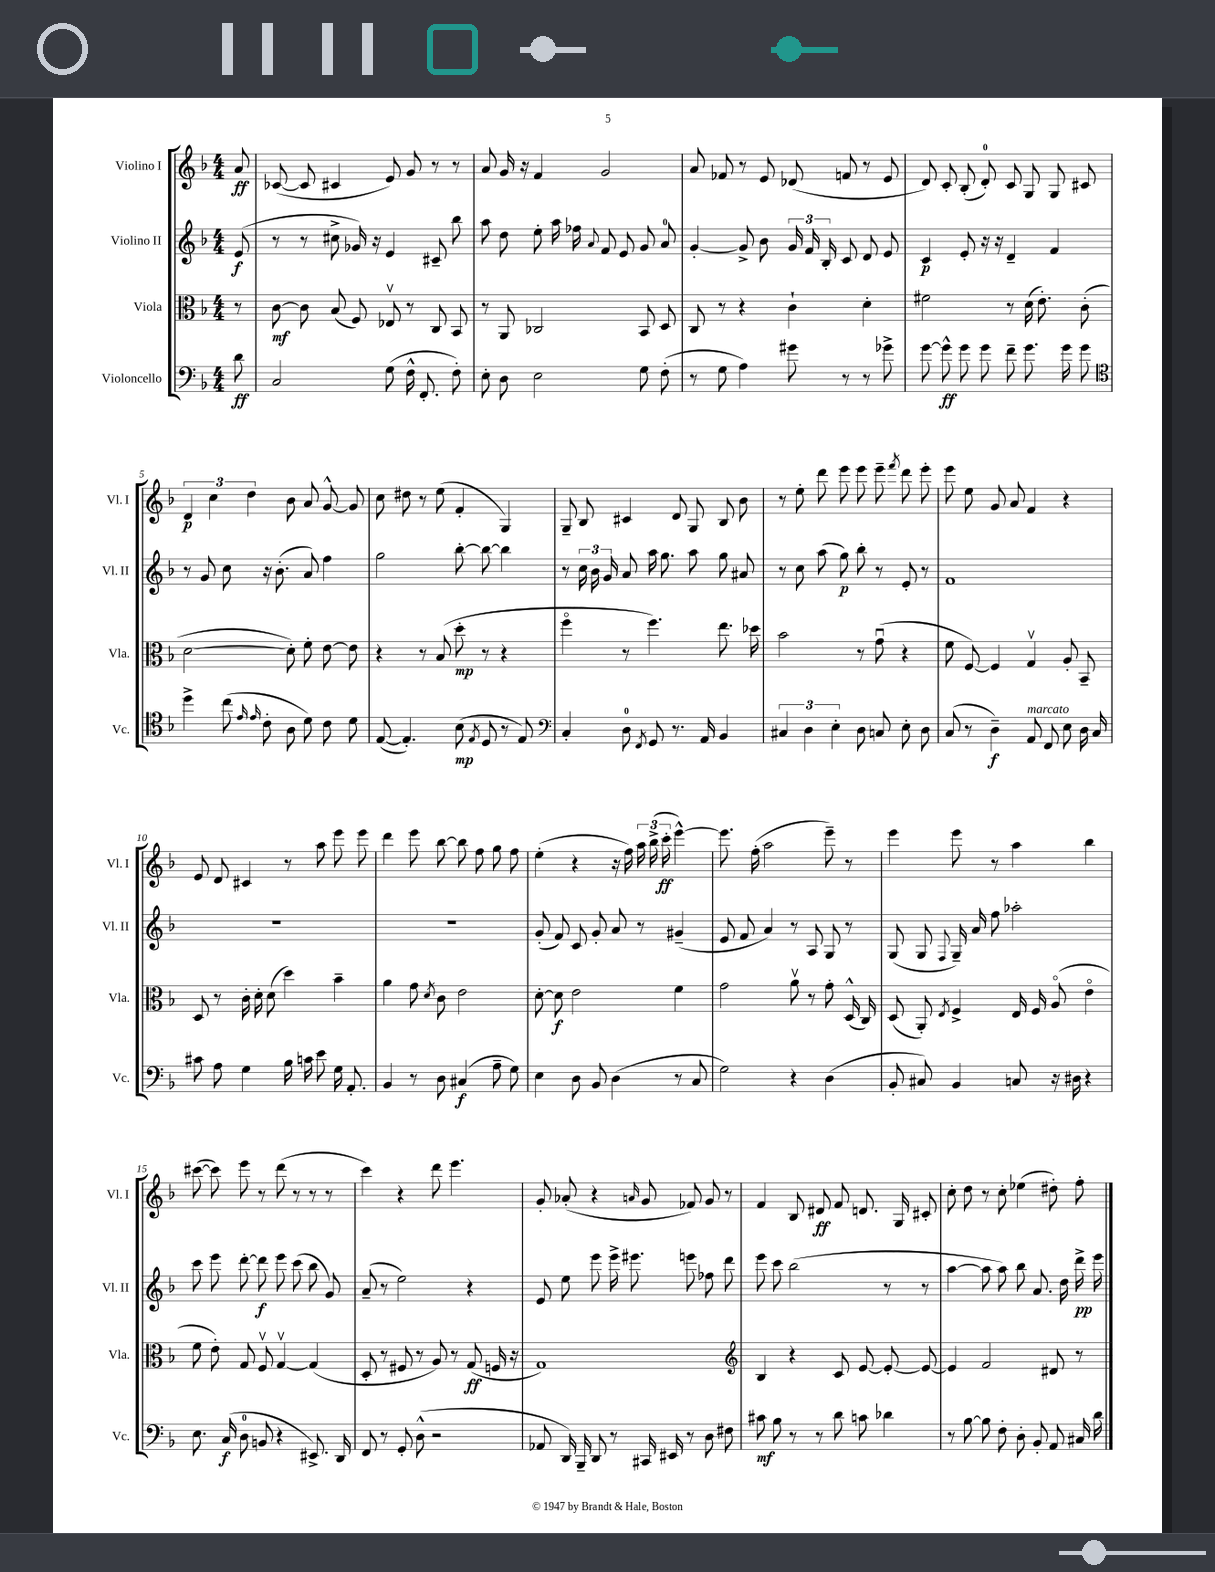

**kern	**dynam	**kern	**dynam	**kern	**dynam	**kern	**dynam
*part4	*part4	*part3	*part3	*part2	*part2	*part1	*part1
*staff4	*staff4	*staff3	*staff3	*staff2	*staff2	*staff1	*staff1
*I"Violoncello	*	*I"Viola	*	*I"Violino II	*	*I"Violino I	*
*I'Vc.	*	*I'Vla.	*	*I'Vl. II	*	*I'Vl. I	*
*clefF4	*	*clefC3	*	*clefG2	*	*clefG2	*
*k[b-]	*	*k[b-]	*	*k[b-]	*	*k[b-]	*
*M4/4	*	*M4/4	*	*M4/4	*	*M4/4	*
=	=	=	=	=	=	=	=
8d\	ff	8r	.	(8e/	f	8a/	ff
=1	=1	=1	=1	=1	=1	=1	=1
2C/	.	[8c\	mf	8r	.	([8c-X/	.
.	.	8c\]	.	8r	.	8c-/]	.
.	.	(8B-/	.	8cc#X^\	.	4c#X/	.
.	.	8F/)	.	16g-X/)	.	.	.
.	.	.	.	16r	.	.	.
(8G\	.	8E-Xv/	.	4e/	.	8e/)	.
16F^^\	.	8r	.	.	.	8g/	.
8.FF'/	.	.	.	.	.	.	.
.	.	8C/	.	8c#X~/	.	8r	.
8F'\)	.	8BB-/	.	8bb-\	.	8r	.
=2	=2	=2	=2	=2	=2	=2	=2
8E'\	.	8r	.	8aa\	.	8a/	.
8D\	.	8AA/	.	8dd\	.	16g/	.
.	.	.	.	.	.	16r	.
2E\	.	2C-X/	.	8ee'\	.	4f/	.
.	.	.	.	16aa\	.	.	.
.	.	.	.	16ff-X\	.	.	.
.	.	.	.	8qqa/	.	.	.
.	.	.	.	8f/	.	2g/	.
.	.	.	.	8e/	.	.	.
8G\	.	8BB-/	.	8g/	.	.	.
(8F'\	.	8D/	.	8a/	.	.	.
=3	=3	=3	=3	=3	=3	=3	=3
8r	.	8C/	.	[4g'/	.	8a/	.
8G\	.	8r	.	.	.	8f-X/	.
4A\)	.	4r	.	8g^/]	.	8r	.
.	.	.	.	8b-\	.	8e/	.
8g#X\	.	4c`\	.	24g/	.	(8d-X/	.
.	.	.	.	24f/	.	.	.
.	.	.	.	24B-'/	.	.	.
8r	.	.	.	8c/	.	8fn/	.
8r	.	4d'\	.	8d/	.	8r	.
8g-X^\	.	.	.	8e/	.	8e/	.
=4	=4	=4	=4	=4	=4	=4	=4
[8g\	.	2f#X\	.	4c/	p	8d/)	.
8g^^\]	ff	.	.	.	.	8c'/	.
8g\	.	.	.	8e'/	.	(8B-'/	.
8g\	.	.	.	16r	.	8d'/)	.
.	.	.	.	16r	.	.	.
8f~\	.	8r	.	4d~/	.	8c/	.
8.g\	.	(16d\	.	.	.	8G/	.
.	.	8.e'\)	.	.	.	.	.
.	.	.	.	4f/	.	8G/	.
16g\	.	.	.	.	.	.	.
8g\	.	(8c'\	.	.	.	8c#X/	.
!!LO:LB:g=z
=5	=5	=5	=5	=5	=5	=5	=5
*clefC4	*	*	*	*	*	*	*
4dd^\	.	[2d\	.	8r	.	6d/	p
.	.	.	.	8g/	.	.	.
.	.	.	.	.	.	6cc\	.
(8cc\	.	.	.	8cc\	.	.	.
.	.	.	.	.	.	6dd\	.
16qqe/	.	.	.	.	.	.	.
16qqe/	.	.	.	.	.	.	.
8c'\	.	.	.	16r	.	.	.
.	.	.	.	(8.b-'\	.	.	.
8A\	.	8d'\])	.	.	.	8b-\	.
8d\)	.	8f'\	.	8a/)	.	8a/	.
8c\	.	[8e\	.	4ff\	.	[8g^^/	.
8d\	.	8e\]	.	.	.	8g/]	.
=6	=6	=6	=6	=6	=6	=6	=6
([8E/	.	4r	.	2gg\	.	8cc\	.
4.E'/])	.	.	.	.	.	8dd#X\	.
.	.	8r	.	.	.	8r	.
.	.	(8B-/	.	.	.	(8ee\	.
(8B-\	mp	8dd'\	mp	[8bb-'\	.	4f'/	.
8qE/	.	.	.	.	.	.	.
8D/	.	8r	.	8bb-\_	.	.	.
8r	.	4r	.	4bb-\]	.	4G/)	.
8E/)	.	.	.	.	.	.	.
=7	=7	=7	=7	=7	=7	=7	=7
*clefF4	*	*	*	*	*	*	*
4C'/	.	4ff\	.	8r	.	8G~/	.
.	.	.	.	24cc\	.	8B-/	.
.	.	.	.	24b-\	.	.	.
.	.	.	.	24g/	.	.	.
8D\	.	8r	.	8a/	.	4c#X/	.
8qFF/	.	.	.	.	.	.	.
8GG/	.	4.ff\)	.	16aa\	.	.	.
.	.	.	.	8.gg\	.	.	.
8.r	.	.	.	.	.	8d/	.
.	.	.	.	8aa\	.	8G/	.
16AA/	.	.	.	.	.	.	.
4BB-/	.	8.ee\	.	8gg\	.	8B-/	.
.	.	.	.	8a#X/	.	8b-\	.
.	.	16dd-X\	.	.	.	.	.
=8	=8	=8	=8	=8	=8	=8	=8
6C#X/	.	2b-\	.	8r	.	8r	.
.	.	.	.	8cc\	.	8ee'\	.
6D\	.	.	.	.	.	.	.
.	.	.	.	(8aa\	.	8ddd\	.
6E'\	.	.	.	.	.	.	.
.	.	.	.	8gg\)	p	8eee\	.
8D\	.	8r	.	8bb-'\	.	8eee\	.
8Cn/	.	(8gu\	.	8r	.	8eee~\	.
.	.	.	.	.	.	8qfff/	.
8E'\	.	4r	.	8e'/	.	8ddd\	.
8D\	.	.	.	8r	.	8eee'\	.
=9	=9	=9	=9	=9	=9	=9	=9
(8C/	.	8f\	.	1f	.	8eee\	.
8r	.	[8F/)	.	.	.	8ee\	.
4D~\)	f	4F/]	.	.	.	8g/	.
.	.	.	.	.	.	8a/	.
!LO:TX:a:i:t=marcato	!	!	!	!	!	!	!
8AA/	.	4Gv/	.	.	.	4f/	.
8FF/	.	.	.	.	.	.	.
8E\	.	8A'/	.	.	.	4r	.
16D\	.	8BB-~/	.	.	.	.	.
16C/	.	.	.	.	.	.	.
!!LO:LB:g=z
=10	=10	=10	=10	=10	=10	=10	=10
8c#X\	.	8D/	.	1r	.	8e/	.
8A\	.	8r	.	.	.	8d/	.
4G\	.	16c'\	.	.	.	4c#X/	.
.	.	16d'\	.	.	.	.	.
.	.	(8d\	.	.	.	.	.
16B-\	.	4dd\)	.	.	.	8r	.
16cn\	.	.	.	.	.	.	.
8e\	.	.	.	.	.	8aa\	.
16G\	.	4b-~\	.	.	.	8eee\	.
8.AA'/	.	.	.	.	.	.	.
.	.	.	.	.	.	8eee\	.
=11	=11	=11	=11	=11	=11	=11	=11
4BB-/	.	4a\	.	1r	.	4ddd\	.
8r	.	8g\	.	.	.	8eee\	.
.	.	8qd/	.	.	.	.	.
8D\	.	8c\	.	.	.	[8bb-\	.
(4C#X/	f	2e\	.	.	.	8bb-\]	.
.	.	.	.	.	.	8ff\	.
8A~\	.	.	.	.	.	8gg\	.
8G\)	.	.	.	.	.	8ff\	.
=12	=12	=12	=12	=12	=12	=12	=12
4E\	.	[8d'\	.	(8g'/	.	(4ee'\	.
.	.	8d\]	f	8f/)	.	.	.
8D\	.	2e\	.	8c/	.	4r	.
8BB-/	.	.	.	8g'/	.	.	.
(4D\	.	.	.	8a/	.	16r	.
.	.	.	.	.	.	16ff\)	.
.	.	.	.	8r	.	24aa\	.
.	.	.	.	.	.	(24bb-^\	.
.	.	.	.	.	.	24ccc'\	ff
8r	.	4f\	.	(4g#X~/	.	[4eee^^\)	.
8C/	.	.	.	.	.	.	.
=13	=13	=13	=13	=13	=13	=13	=13
2G\)	.	2g\	.	8e/	.	8.eee\]	.
.	.	.	.	8f/	.	.	.
.	.	.	.	.	.	(16ff'\	.
.	.	.	.	4a/)	.	2aa\	.
4r	.	8av\	.	8r	.	.	.
.	.	8r	.	8A/	.	.	.
(4D\	.	8g'\	.	8G/	.	8eee~\)	.
.	.	(16D^^/	.	8r	.	8r	.
.	.	16C/)	.	.	.	.	.
=14	=14	=14	=14	=14	=14	=14	=14
8BB-'/	.	(8D/	.	(8G/	.	4eee\	.
8C#X/)	.	8AA'/)	.	8G/	.	.	.
.	.	8qE/	.	8qqF/	.	.	.
4BB-/	.	4F^/	.	16G~/)	.	8eee\	.
.	.	.	.	16a/	.	.	.
.	.	.	.	8ff\	.	8r	.
8Cn/	.	16E/	.	2aa-X'\	.	4aa\	.
.	.	16F/	.	.	.	.	.
16r	.	(8A/	.	.	.	.	.
16D#X\	.	.	.	.	.	.	.
4r	.	4e\	.	.	.	4bb-\	.
!!LO:LB:g=z
=15	=15	=15	=15	=15	=15	=15	=15
8.E\	.	8f\	.	8ccc\	.	([8ccc#X\	.
.	.	8e'\)	.	8eee\	.	8ccc#\])	.
(16C/	f	.	.	.	.	.	.
8D\	.	8G/	.	[8ddd'\	.	8eee\	.
8BBn/	.	8Fv/	.	8ddd\]	f	8r	.
4r	.	[4Gv/	.	8eee\	.	(8ddd\	.
.	.	.	.	(8ccc\	.	8r	.
8.EE#X^/)	.	(4G/]	.	8bb-\	.	8r	.
.	.	.	.	8g/)	.	8r	.
16DD/	.	.	.	.	.	.	.
=16	=16	=16	=16	=16	=16	=16	=16
8FF/	.	8D'/	.	(8a~/	.	4ccc\)	.
8r	.	8r	.	8r	.	.	.
8GG'/	.	8F#X/	.	2ee\)	.	4r	.
(8D^^\	.	8r	.	.	.	.	.
2r	.	8A/)	.	.	.	8ddd\	.
.	.	8r	.	.	.	4.eee\	.
.	.	(8G/	ff	4r	.	.	.
.	.	16Fn/	.	.	.	.	.
.	.	16r	.	.	.	.	.
=17	=17	=17	=17	=17	=17	=17	=17
8AA-X/	.	1G)	.	8e/	.	8g'/	.
16DD/)	.	.	.	8ee\	.	(8a-X'/	.
16BBB-~/	.	.	.	.	.	.	.
8DD/	.	.	.	8eee\	.	4r	.
8r	.	.	.	16eee^\	.	.	.
.	.	.	.	8.eee#X\	.	.	.
.	.	.	.	.	.	16qqan/	.
16CC#X/	.	.	.	.	.	8g/	.
16EE#X/	.	.	.	.	.	.	.
8r	.	.	.	8eeen\	.	8f-X/)	.
8D\	.	.	.	8ff-X\	.	8g/	.
8F#X\	.	.	.	8ddd\	.	8r	.
=18	=18	=18	=18	=18	=18	=18	=18
*	*	*clefG2	*	*	*	*	*
8c#X\	mf	4B-/	.	8eee\	.	4f/	.
8B-\	.	.	.	8ccc\	.	.	.
8r	.	4r	.	(2bb-\	.	8B-/	.
8r	.	.	.	.	.	8d#X/	ff
8d\	.	8c/	.	.	.	8f/	.
8cn\	.	[8e/	.	.	.	8.dn/	.
4d-X\	.	8e'/_	.	8r	.	.	.
.	.	.	.	.	.	16G/	.
.	.	8e/_	.	8r	.	8c#X'/	.
=19	=19	=19	=19	=19	=19	=19	=19
8r	.	4e/]	.	[4aa\	.	8cc'\	.
[8B-\	.	.	.	.	.	8dd\	.
8B-\]	.	2f/	.	8aa\]	.	8r	.
8F'\	.	.	.	8aa\)	.	8cc'\	.
8D'\	.	.	.	8bb-\	.	(4ee-X\	.
8BB-'/	.	.	.	8.a/	.	.	.
8AA/	.	8d#X/	.	.	.	8dd#X'\)	.
.	.	.	.	16dd\	.	.	.
16C#X/	.	8r	.	16ddd^\	pp	8ff'\	.
16d\	.	.	.	16eee\	.	.	.
==	==	==	==	==	==	==	==
*-	*-	*-	*-	*-	*-	*-	*-
